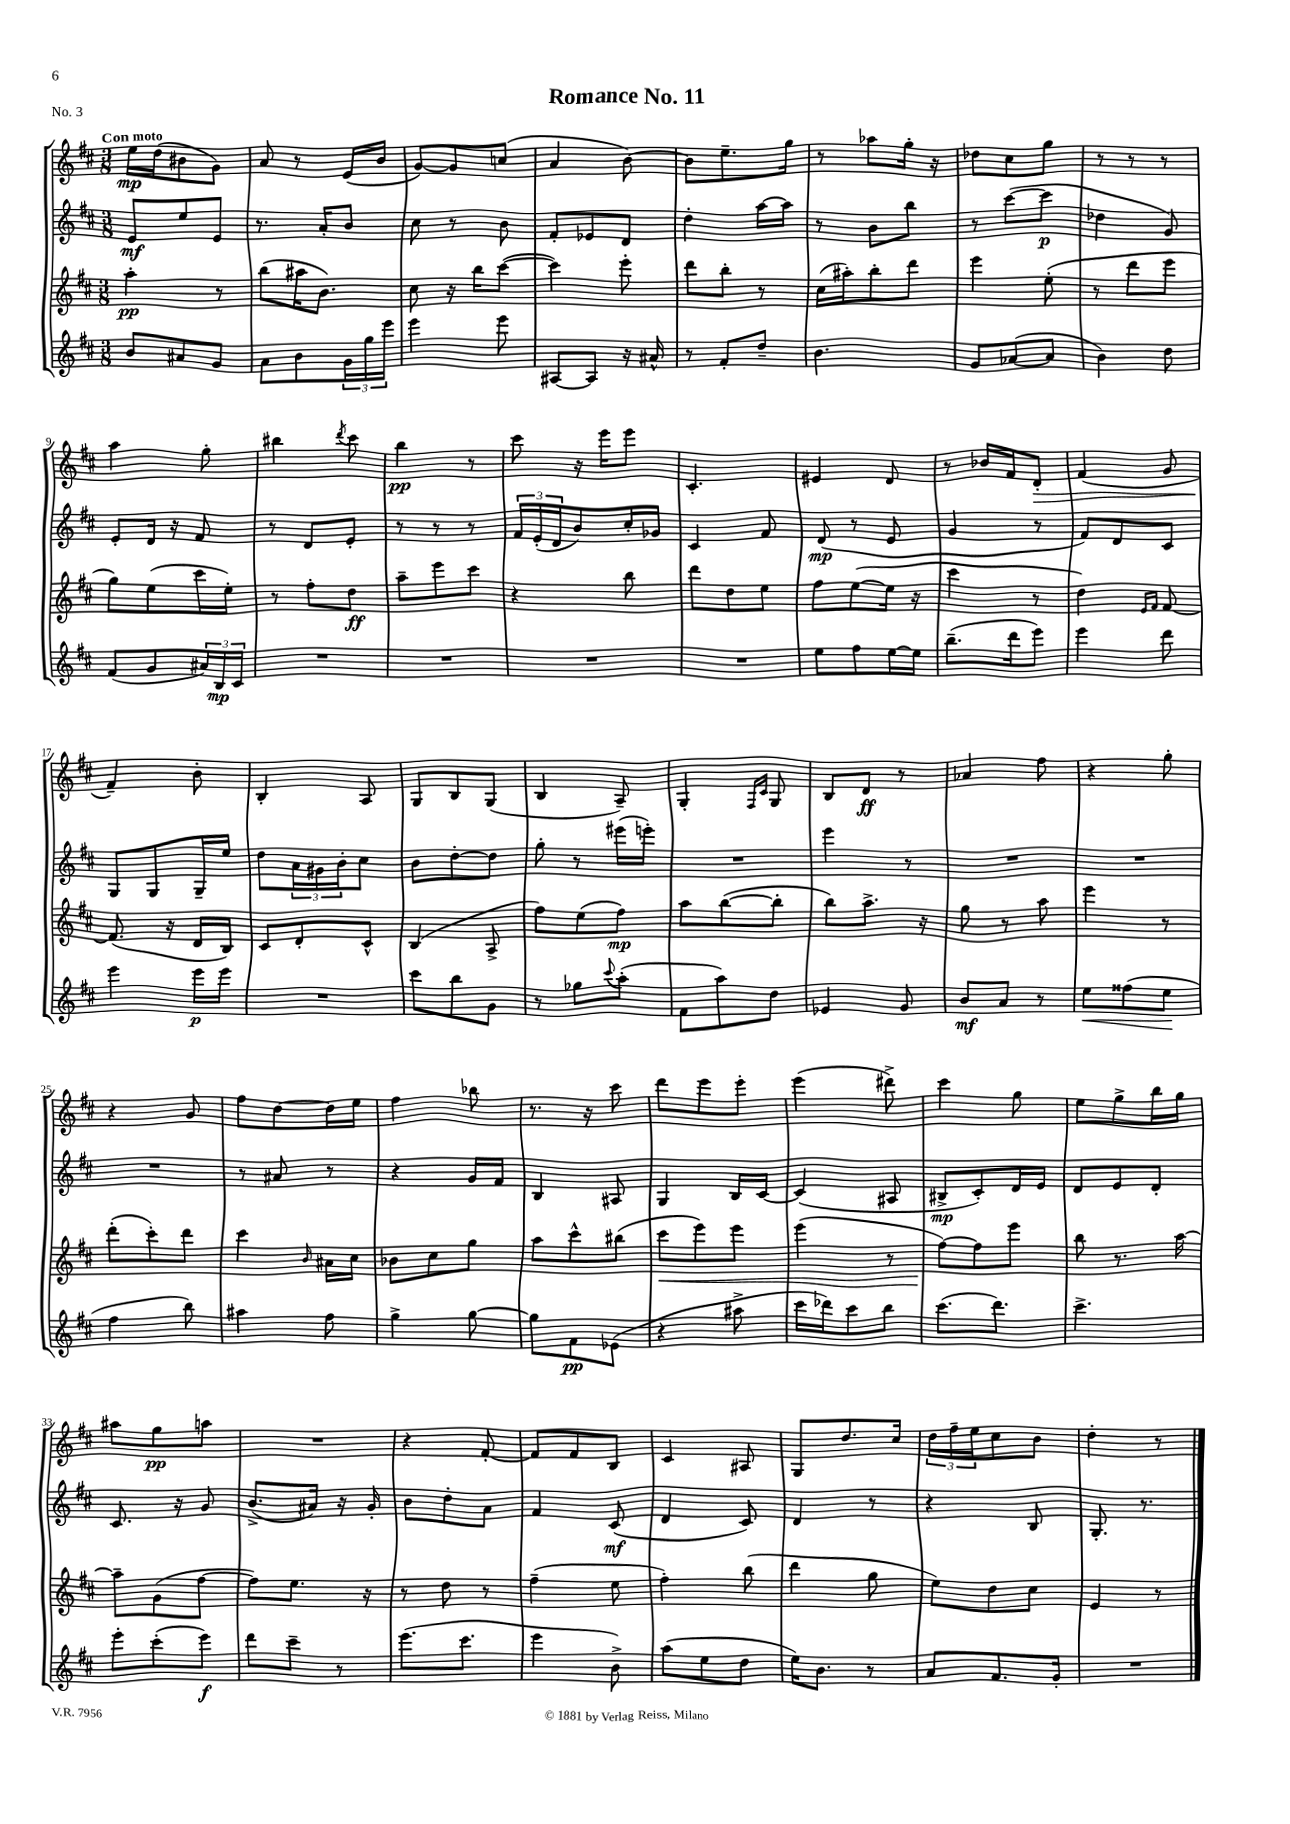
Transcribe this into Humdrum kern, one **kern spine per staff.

**kern	**kern	**kern	**kern
*staff4	*staff3	*staff2	*staff1
*clefG2	*clefG2	*clefG2	*clefG2
*k[f#c#]	*k[f#c#]	*k[f#c#]	*k[f#c#]
*M3/8	*M3/8	*M3/8	*M3/8
8b	4aa'	8e	16ee
.	.	.	(16dd
8a#	.	8ee	8b#
8g	8r	8e	8g)
=	=	=	=
8a	(8bb	8.r	8a
8b	16aa#	.	8r
.	8.b)	16a'	.
24g	.	8b	(16e
24gg	.	.	.
.	.	.	16b
24eee	.	.	.
=	=	=	=
4eee	8cc#	8cc#	[8g)
.	16r	8r	8g]
.	16bb	.	.
8eee	([8ccc#	8b	(8cc
=	=	=	=
[8A#	4ccc#])	8f#'	4a
8A#]	.	8e-	.
16r	8eee'	8d	[8b)
16a#^^	.	.	.
=	=	=	=
8r	8ddd	4dd'	8b]
8f#'	8bb'	.	8.ee~
8dd~	8r	[16aa	.
.	.	16aa]	16gg
=	=	=	=
4.b	(16cc#	8r	8r
.	16aa#')	.	.
.	8bb'	8b	8aa-
.	8ddd	8bb	16gg'
.	.	.	16r
=	=	=	=
8g	4eee	8r	8dd-
([8a-	.	([8ccc#	8cc#
8a-]	(8ee'	8ccc#]	8gg
=	=	=	=
4b)	8r	4dd-	8r
.	8ddd	.	8r
8dd	8eee	8g)	8r
=	=	=	=
(8f#	8gg)	8e'	4aa
8g	(8ee	16d	.
.	.	16r	.
24a#)	16ccc#	8f#	8gg'
24B	.	.	.
.	16ee')	.	.
24c#	.	.	.
=	=	=	=
4.r	8r	8r	4bb#
.	8ff#'	8d	.
.	.	.	8qddd
.	8dd	8e'	8ccc#
=	=	=	=
4.r	8aa~	8r	4bb
.	8eee	8r	.
.	8ccc#	8r	8r
=	=	=	=
4.r	4r	24f#	8ccc#
.	.	(24e'	.
.	.	24d	.
.	.	8b)	16r
.	.	.	16eee
.	8bb	16cc#'	8eee
.	.	16g-	.
=	=	=	=
4.r	8ddd	4c#	4.c#'
.	8dd	.	.
.	8ee	8f#	.
=	=	=	=
8ee	8ff#	(8d	4e#
8ff#	([8ee	8r	.
[16ee	16ee]	8e	8d
16ee]	16r	.	.
=	=	=	=
(8.bb~	4ccc#	4g	8r
.	.	.	16b-
16ddd	.	.	16f#
8eee)	8r	8r	8d'
=	=	=	=
4eee	4dd)	8f#)	(4f#
.	.	8d	.
.	16qqe	.	.
.	16qqf#	.	.
8ddd	[8f#	8c#	8g
=	=	=	=
4eee	(8.f#]	8G	4f#~)
.	.	8G	.
.	16r	.	.
16eee	16d	16G~	8b'
16eee	16B)	16ee	.
=	=	=	=
4.r	8c#	8dd	4B'
.	8d'	24a	.
.	.	24g#	.
.	.	24b'	.
.	8c#^^	8cc#	8A
=	=	=	=
8ccc#	(4B	8b	8G
8bb	.	[8dd'	8B
8g	8A^	8dd]	(8G
=	=	=	=
8r	8ff#)	8gg'	4B
8gg-	(8ee	8r	.
8qqccc#	.	.	.
(8aa'	8ff#)	(16eee#	8A~)
.	.	16eee')	.
=	=	=	=
8f#	8aa	4.r	4G'
8aa)	([8bb	.	.
.	.	.	16qqF#
.	.	.	16qqc#
8dd	8bb']	.	8G
=	=	=	=
4e-	8bb)	4eee	8B
.	8.aa^	.	8d
8g	.	8r	8r
.	16r	.	.
=	=	=	=
8b	8gg	4.r	4a-
8a	8r	.	.
8r	8aa	.	8ff#
=	=	=	=
8ee	4eee	4.r	4r
(8ff##	.	.	.
8ee	8r	.	8gg'
=	=	=	=
4ff#	(8ddd'	4.r	4r
.	8ccc#')	.	.
8bb)	8ddd	.	8g
=	=	=	=
4aa#	4ccc#	8r	8ff#
.	.	8a#	[8dd
.	16qqb	.	.
8ff#	16a#	8r	16dd]
.	16cc#	.	16ee
=	=	=	=
4gg^	8b-	4r	4ff#
.	8cc#	.	.
[8gg	8gg	16g	8bb-
.	.	16f#	.
=	=	=	=
8gg]	8aa	4B	8.r
8f#	8ccc#^^	.	.
.	.	.	16r
(8e-	(8bb#	8A#	8ccc#
=	=	=	=
4r	8ccc#	4G	8ddd
.	8eee)	.	8eee
8aa#^	8eee	16B	8eee'
.	.	[16c#	.
=	=	=	=
16ccc#	(4eee	(4c#]	(4eee
16ddd-)	.	.	.
8ccc#	.	.	.
8bb	8r	8A#	8ddd#^)
=	=	=	=
(8.ccc#	[8ff#)	8B#^	4ccc#
.	8ff#]	8c#')	.
8.ddd)	.	.	.
.	8eee	16d	8gg
.	.	16e	.
=	=	=	=
4.ccc#^	8bb	8d	8ee
.	8.r	8e	8gg^
.	.	8d'	16bb
.	[16aa	.	16gg
=	=	=	=
8eee'	8aa~]	8.c#	8aa#
(8ccc#'	(8g	.	8gg
.	.	16r	.
8eee)	[8ff#	8g	8aa
=	=	=	=
8ddd	8ff#])	(8.b^	4.r
8ccc#~	8.ee	.	.
.	.	16a#)	.
8r	.	16r	.
.	16r	16g'	.
=	=	=	=
(8.eee	8r	8b	4r
.	8dd	8dd'	.
8.ccc#	.	.	.
.	8r	8a	[8f#'
=	=	=	=
4eee	(4ff#~	4f#	8f#]
.	.	.	8f#
8b^)	8ee	(8c#	8B
=	=	=	=
(8aa	4ff#')	4d	4c#
8ee	.	.	.
8dd	(8bb	8c#)	8A#
=	=	=	=
16ee)	4ddd	4d	8G
8.b	.	.	.
.	.	.	8.dd
8r	8gg	8r	.
.	.	.	16cc#
=	=	=	=
8a	8ee)	4r	24dd
.	.	.	24ff#~
.	.	.	24ee
8.f#	8dd	.	8cc#
.	8cc#	8B	8b
16g'	.	.	.
=	=	=	=
4.r	4e	8.G'	4dd'
.	.	8.r	.
.	8r	.	8r
==	==	==	==
*-	*-	*-	*-
